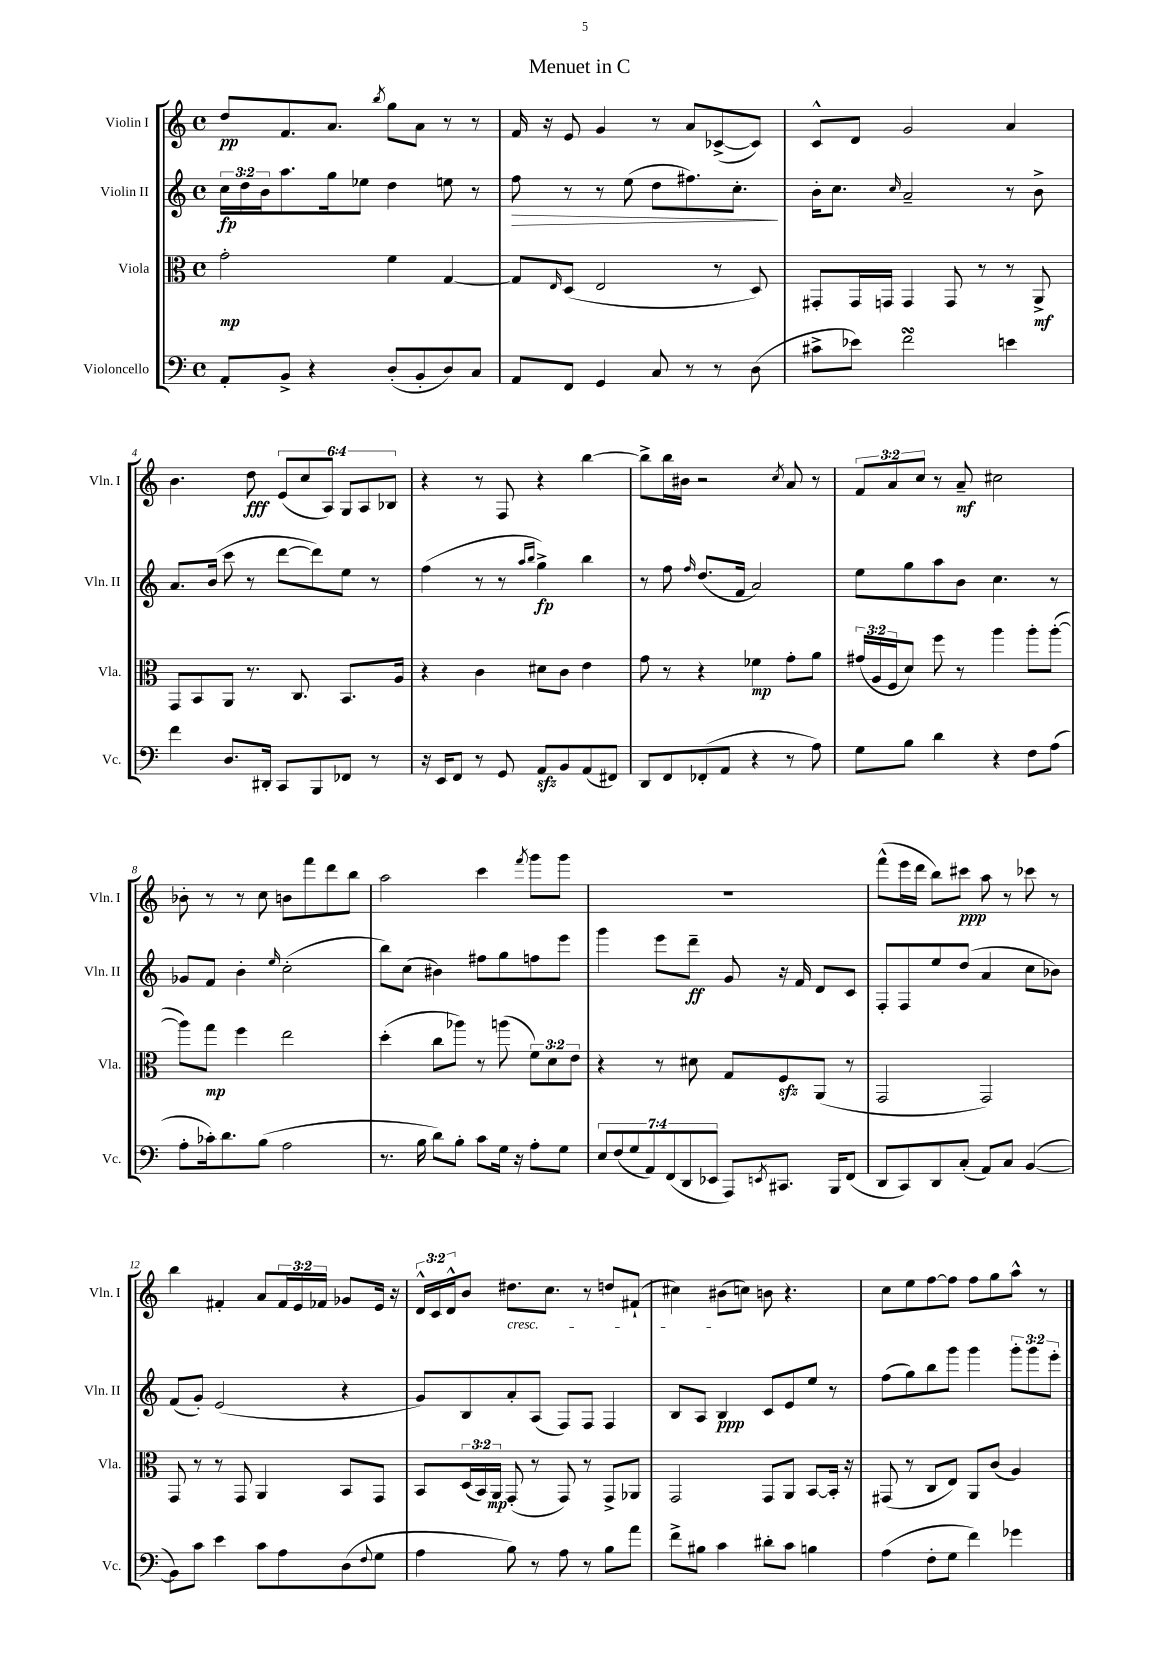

**kern	**kern	**dynam	**kern	**dynam	**kern	**dynam
*part4	*part3	*part3	*part2	*part2	*part1	*part1
*staff4	*staff3	*staff3	*staff2	*staff2	*staff1	*staff1
*I"Violoncello	*I"Viola	*	*I"Violin II	*	*I"Violin I	*
*I'Vc.	*I'Vla.	*	*I'Vln. II	*	*I'Vln. I	*
*clefF4	*clefC3	*	*clefG2	*	*clefG2	*
*k[]	*k[]	*	*k[]	*	*k[]	*
*M4/4	*M4/4	*	*M4/4	*	*M4/4	*
*met(c)	*met(c)	*	*met(c)	*	*met(c)	*
=1	=1	=1	=1	=1	=1	=1
8AA'/L	2g'\	mp	24cc\LL	fp	8dd/L	pp
.	.	.	24dd\	.	.	.
.	.	.	24b\J	.	.	.
8BB^/J	.	.	8.aa\	.	8.f/	.
4r	.	.	.	.	.	.
.	.	.	16gg\k	.	8.a/J	.
.	.	.	8ee-X\J	.	.	.
.	.	.	.	.	8qbb/	.
(8D'/L	4f\	.	4dd\	.	8gg\L	.
8BB'/	.	.	.	.	8a\J	.
8D/)	[4G/	.	8een\	.	8r	.
8C/J	.	.	8r	.	8r	.
=2	=2	=2	=2	=2	=2	=2
!	!	!	!	!LO:HP:b	!	!
8AA/L	8G/L]	.	8ff\	>	16f/	.
.	.	.	.	.	16r	.
.	16qqE/	.	.	.	.	.
8FF/J	(8D/J	.	8r	.	8e/	.
4GG/	2E/	.	8r	.	4g/	.
.	.	.	(8ee\	.	.	.
8C/	.	.	8dd\L	.	8r	.
8r	.	.	8.ff#X\)	.	8a/L	.
8r	8r	.	.	.	([8c-X^/	.
.	.	.	8.cc'\J	.	.	.
(8D\	8D/)	.	.	.	8c-/J])	.
.	.	.	.	]	.	.
=3	=3	=3	=3	=3	=3	=3
8c#X^\L	8GG#X'/L	.	16b'\KL	.	8c^^/L	.
.	.	.	8.cc\J	.	.	.
8e-X\J)	16GG#/L	.	.	.	8d/J	.
.	16GGn/JJ	.	.	.	.	.
.	.	.	16qqcc/	.	.	.
2fsSSs\	4GG/	.	2a~/	.	2g/	.
.	8GG/	.	.	.	.	.
.	8r	.	.	.	.	.
4en\	8r	.	8r	.	4a/	.
.	8AA^/	mf	8b^\	.	.	.
!!LO:LB:g=z
=4	=4	=4	=4	=4	=4	=4
4f\	8GG/L	.	8.a/L	.	4.b\	.
.	8BB/	.	.	.	.	.
.	.	.	(16b/Jk	.	.	.
8.D/L	8AA/J	.	8ccc\	.	.	.
.	8.r	.	8r	.	8dd\	fff
16DD#X'/Jk	.	.	.	.	.	.
8CC/L	.	.	[8ddd\L	.	(12e/L	.
.	8.C/	.	.	.	.	.
.	.	.	.	.	12cc/	.
8BBB/	.	.	8ddd\])	.	.	.
.	.	.	.	.	12A/J)	.
8FF-X/J	8.BB/L	.	8ee\J	.	12G/L	.
.	.	.	.	.	12A/	.
8r	.	.	8r	.	.	.
.	.	.	.	.	12B-X/J	.
.	16A/Jk	.	.	.	.	.
=5	=5	=5	=5	=5	=5	=5
16r	4r	.	(4ff\	.	4r	.
16EE/KL	.	.	.	.	.	.
8FF/J	.	.	.	.	.	.
8r	4c\	.	8r	.	8r	.
8GG/	.	.	8r	.	8F/	.
.	.	.	16qqaa/LL	.	.	.
.	.	.	16qqbb/JJ	.	.	.
8AAzz/L	8d#X\L	.	4gg^\)	fp	4r	.
8BB/	8c\J	.	.	.	.	.
(8AA/	4e\	.	4bb\	.	[4bb\	.
8FF#X/J)	.	.	.	.	.	.
=6	=6	=6	=6	=6	=6	=6
8DD/L	8g\	.	8r	.	8bb^\L]	.
8FF/	8r	.	8ff\	.	16bb\L	.
.	.	.	.	.	16b#X\JJ	.
.	.	.	16qqff/	.	.	.
(8FF-X'/	4r	.	(8.dd/L	.	2r	.
8AA/J	.	.	.	.	.	.
.	.	.	16f/Jk	.	.	.
4r	4f-X\	mp	2a/)	.	.	.
.	.	.	.	.	8qcc/	.
8r	8g'\L	.	.	.	8a/	.
8A\)	8a\J	.	.	.	8r	.
=7	=7	=7	=7	=7	=7	=7
8G\L	(24g#X/LL	.	8ee\L	.	12f/L	.
.	24A/	.	.	.	.	.
.	24F/J	.	.	.	12a/	.
8B\J	8d/J)	.	8gg\	.	.	.
.	.	.	.	.	12cc/J	.
4d\	8ff\	.	8aa\	.	8r	.
.	8r	.	8b\J	.	8a~/	mf
4r	4aa\	.	4.cc\	.	2cc#X\	.
8F\L	8aa'\L	.	.	.	.	.
(8A\J	([8aa'\J	.	8r	.	.	.
!!LO:LB:g=z
=8	=8	=8	=8	=8	=8	=8
8A'\L	8aa\L])	.	8g-X/L	.	8b-X'\	.
16c-X'\k)	8gg\J	mp	8f/J	.	8r	.
8.d\	.	.	.	.	.	.
.	4ff\	.	4b'\	.	8r	.
(8B\J	.	.	.	.	8cc\	.
.	.	.	16qqee/	.	.	.
2A\	2ee\	.	(2cc'\	.	8bn\L	.
.	.	.	.	.	8fff\	.
.	.	.	.	.	8ddd\	.
.	.	.	.	.	8bb\J	.
=9	=9	=9	=9	=9	=9	=9
8.r	(4dd'\	.	8bb\L)	.	2aa\	.
.	.	.	(8cc\J	.	.	.
16B\	.	.	.	.	.	.
8d\L)	8cc\L	.	4b#X\)	.	.	.
8B'\J	8aa-X\J)	.	.	.	.	.
8c\L	8r	.	8ff#X\L	.	4ccc\	.
16G\Jk	(8aan\	.	8gg\	.	.	.
16r	.	.	.	.	.	.
.	.	.	.	.	8qfff/	.
8A'\L	12f\L)	.	8ffn\	.	8ggg\L	.
.	12d\	.	.	.	.	.
8G\J	.	.	8eee\J	.	8ggg\J	.
.	12e\J	.	.	.	.	.
=10	=10	=10	=10	=10	=10	=10
14E/L	4r	.	4ggg\	.	1r	.
(14F/	.	.	.	.	.	.
14G/	.	.	.	.	.	.
14AA/)	.	.	.	.	.	.
.	8r	.	8eee\L	.	.	.
(14FF/	.	.	.	.	.	.
14DD/	.	.	.	.	.	.
.	8d#X\	.	8ddd~\J	ff	.	.
14EE-X/J	.	.	.	.	.	.
8AAA/L)	8G/L	.	8g/	.	.	.
8qEEn/	.	.	.	.	.	.
8.CC#X/J	8Fzz/	.	16r	.	.	.
.	.	.	16f/	.	.	.
.	(8AA/J	.	8d/L	.	.	.
16BBB/KL	.	.	.	.	.	.
(8FF/J	8r	.	8c/J	.	.	.
=11	=11	=11	=11	=11	=11	=11
8DD/L	2GG/	.	8F'/L	.	(8fff^^\L	.
8CC/)	.	.	8F/	.	16eee\L	.
.	.	.	.	.	16ddd\JJ	.
8DD/	.	.	8ee/	.	8bb\L)	.
(8C'/J	.	.	(8dd/J	.	8ccc#X\J	ppp
8AA/L)	2GG/)	.	4a/	.	8aa\	.
8C/J	.	.	.	.	8r	.
([4BB/	.	.	8cc\L	.	8ccc-X\	.
.	.	.	8b-X\J)	.	8r	.
!!LO:LB:g=z
=12	=12	=12	=12	=12	=12	=12
8BB\L])	8GG/	.	(8f/L	.	4bb\	.
8c\J	8r	.	8g'/J)	.	.	.
4e\	8r	.	(2e/	.	4f#X'/	.
.	8GG/	.	.	.	.	.
8c\L	4AA/	.	.	.	8a/L	.
8A\	.	.	.	.	24f#/L	.
.	.	.	.	.	24e/	.
.	.	.	.	.	24f-X/JJ	.
(8D\	8BB/L	.	4r	.	8g-X/L	.
8qqF/	.	.	.	.	.	.
8G\J	8GG/J	.	.	.	16e/Jk	.
.	.	.	.	.	16r	.
=13	=13	=13	=13	=13	=13	=13
4A\	8BB/L	.	8g/L)	.	24d^^/LL	.
.	.	.	.	.	24c/	.
.	.	.	.	.	24d^^/J	.
.	(24D/L	.	8B/	.	8b/J	.
.	24BB/)	.	.	.	.	.
.	24AA/JJ	mp	.	.	.	.
!	!	!	!	!	!LO:TX:b:i:t=cresc.	!
8B\)	(8GG'/	.	8a'/	.	8.dd#X\L	.
8r	8r	.	(8A/J	.	.	.
.	.	.	.	.	8.cc\J	.
8A\	8GG/)	.	8F/L)	.	.	.
8r	8r	.	8F/J	.	8r	.
8B\L	8GG^/L	.	4F/	.	8ddn/L	.
8a\J	8AA-X/J	.	.	.	(8f#X`/J	.
=14	=14	=14	=14	=14	=14	=14
8f^\L	2GG/	.	8B/L	.	4cc#X\)	.
8B#X\J	.	.	8A/J	.	.	.
4c\	.	.	4B/	ppp	(8b#X\L	.
.	.	.	.	.	8ccn\J)	.
8d#X'\L	8GG/L	.	8c/L	.	8bn\	.
8c\J	8AA/J	.	8e/	.	4.r	.
4Bn\	[8BB/L	.	8ee/J	.	.	.
.	16BB'/Jk]	.	8r	.	.	.
.	16r	.	.	.	.	.
=15	=15	=15	=15	=15	=15	=15
(4A\	(8GG#X/	.	(8ff\L	.	8cc\L	.
.	8r	.	8gg\)	.	8ee\	.
8F'\L	8C/L	.	8bb\	.	[8ff\	.
8G\J	8E/J)	.	8ggg\J	.	8ff\J]	.
4f\)	8AA/L	.	4ggg\	.	8ff\L	.
.	(8c/J	.	.	.	8gg\	.
4g-X\	4A/)	.	12ggg'\L	.	8aa^^\J	.
.	.	.	12ggg\	.	.	.
.	.	.	.	.	8r	.
.	.	.	12eee'\J	.	.	.
==	==	==	==	==	==	==
*-	*-	*-	*-	*-	*-	*-
